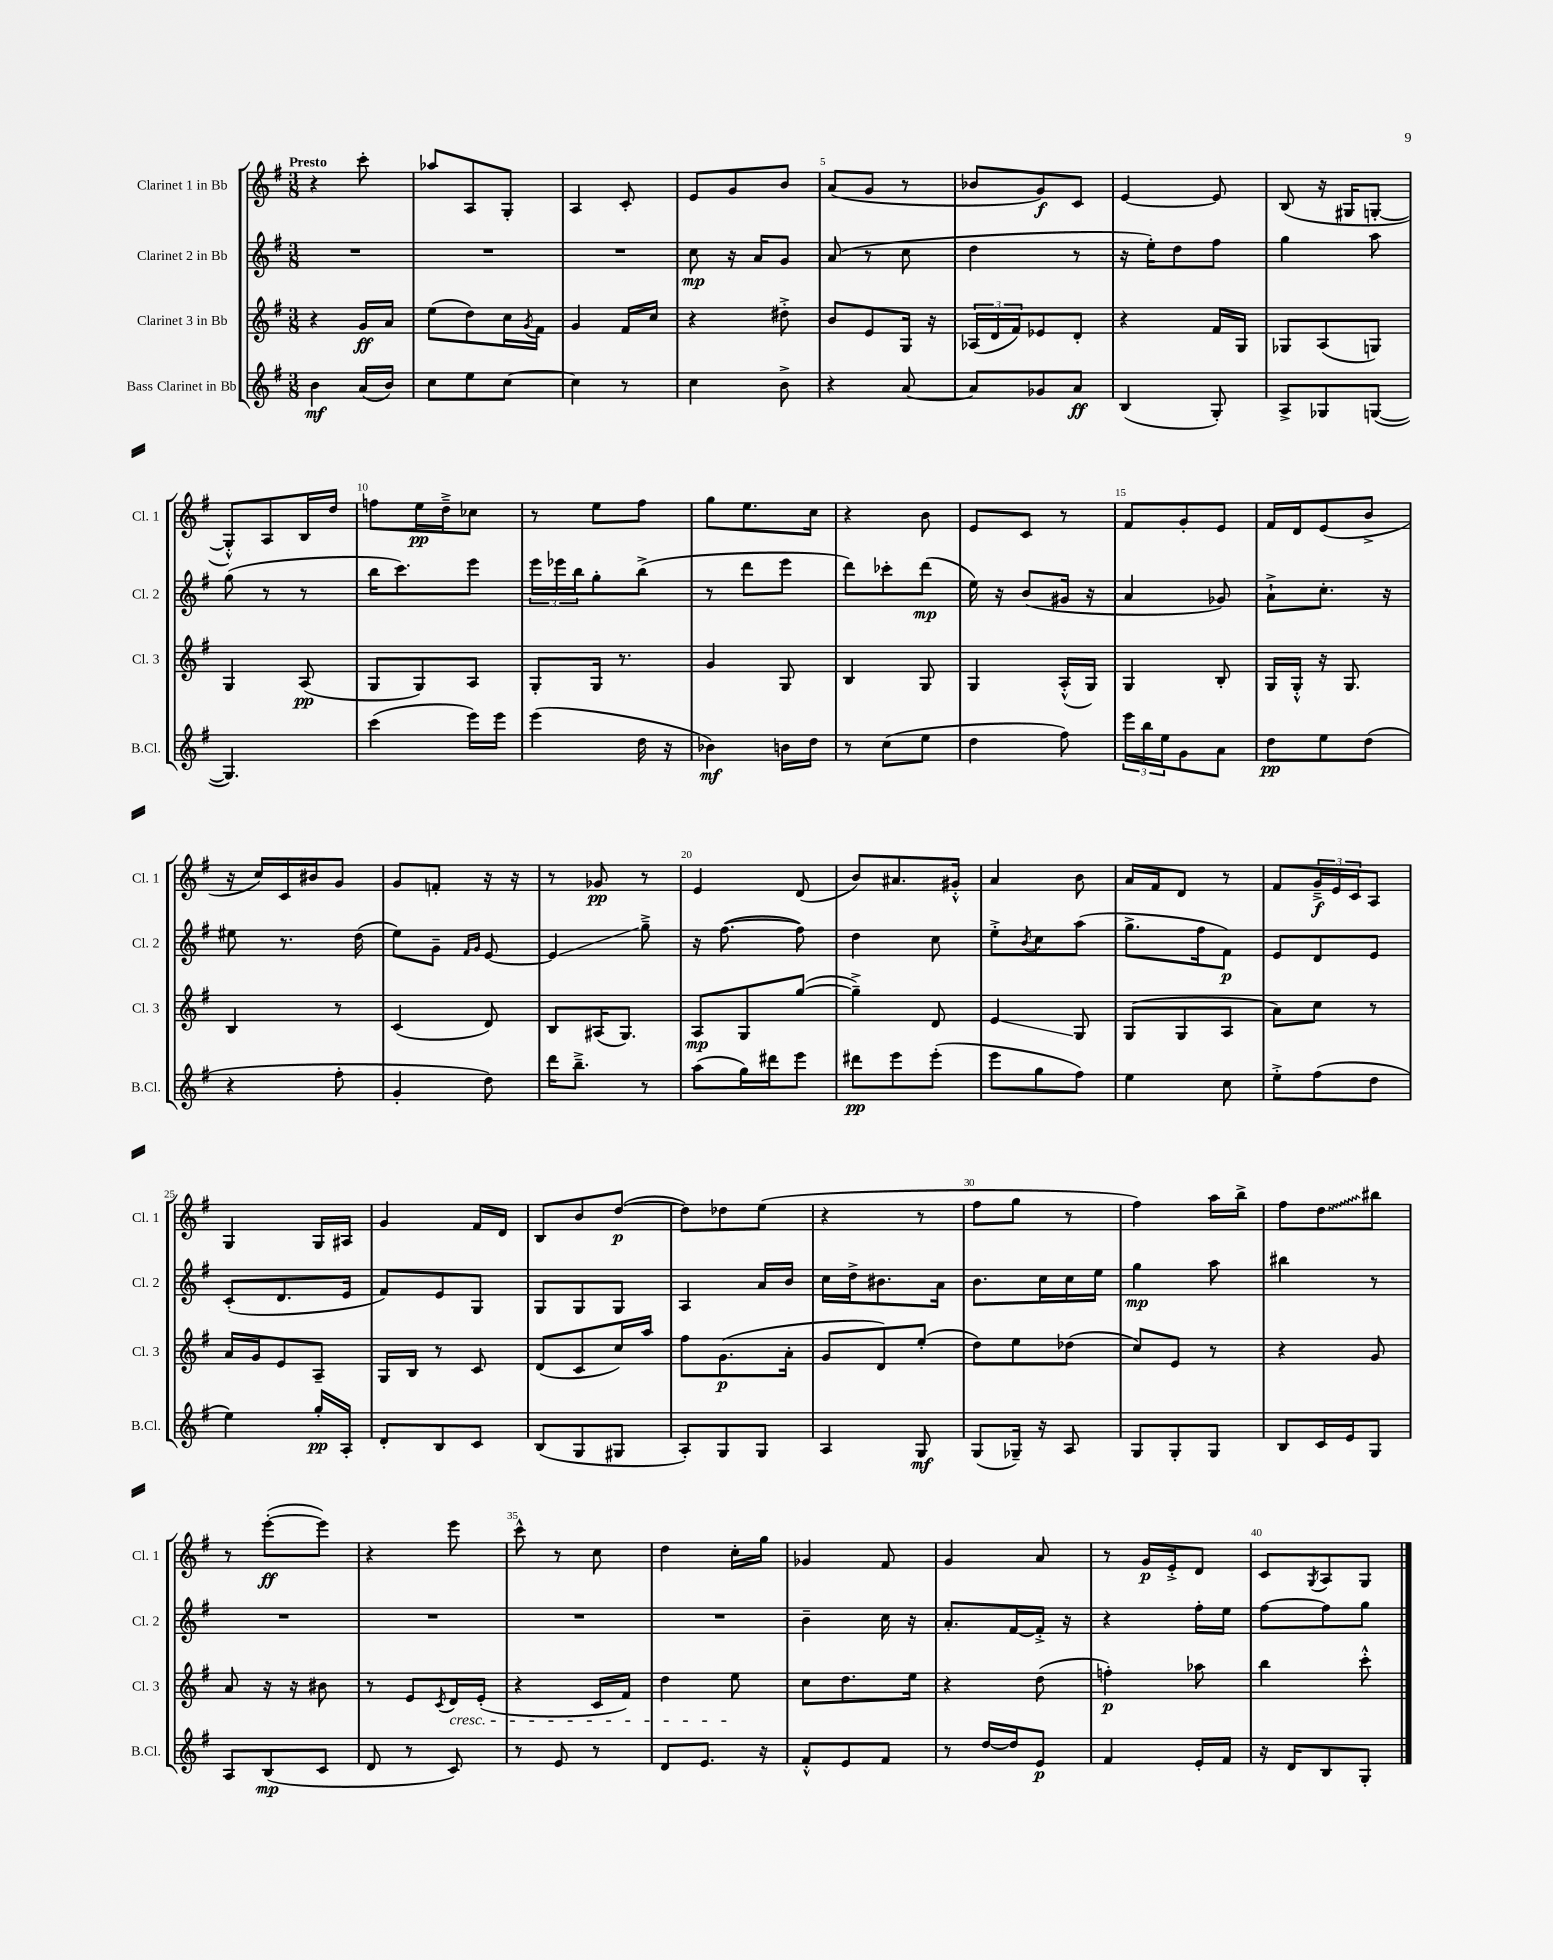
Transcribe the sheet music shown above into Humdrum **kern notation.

**kern	**kern	**kern	**kern
*staff4	*staff3	*staff2	*staff1
*clefG2	*clefG2	*clefG2	*clefG2
*k[f#]	*k[f#]	*k[f#]	*k[f#]
*M3/8	*M3/8	*M3/8	*M3/8
4b	4r	4.r	4r
(16a	16g	.	8ccc'
16b)	16a	.	.
=	=	=	=
8cc	(8ee	4.r	8aa-
8ee	8dd)	.	8A
[8cc	16cc	.	8G'
.	8qg	.	.
.	16f#	.	.
=	=	=	=
4cc]	4g	4.r	4A
8r	16f#	.	8c'
.	16cc	.	.
=	=	=	=
4cc	4r	8cc	8e
.	.	16r	8g
.	.	16a	.
8b^	8dd#'^	8g	8b
=	=	=	=
4r	8b	(8a	(8a
.	8e	8r	8g
[8a	16G	8cc	8r
.	16r	.	.
=	=	=	=
8a]	(24A-	4dd	8b-
.	24d	.	.
.	24f#)	.	.
8g-	8e-	.	8g)
8a	8d'	8r	8c
=	=	=	=
(4B	4r	16r	[4e
.	.	16ee')	.
.	.	8dd	.
8G')	16f#	8ff#	8e]
.	16G	.	.
=	=	=	=
8A^	8G-	4gg	(8B
8G-	(8A	.	16r
.	.	.	16G#
([8G	8G)	8aa	[8G'
=	=	=	=
4.G])	4G	(8gg	8G'^^])
.	.	8r	8A
.	(8A	8r	16B
.	.	.	16dd
=	=	=	=
(4ccc	8G	16bb	8ff
.	.	8.ccc)	.
.	8G)	.	16ee
.	.	.	16dd~^
16eee)	8A	8eee	8cc-
16eee	.	.	.
=	=	=	=
(4eee	8G'	24eee	8r
.	.	24eee-	.
.	.	24bb	.
.	16G	8gg'	8ee
.	8.r	.	.
16dd	.	(8bb^	8ff#
16r	.	.	.
=	=	=	=
4b-)	4g	8r	8gg
.	.	8ddd	8.ee
16b	8G	8eee	.
16dd	.	.	16cc
=	=	=	=
8r	4B	8ddd)	4r
(8cc	.	8ccc-'	.
8ee	8G	(8ddd	8b
=	=	=	=
4dd	4G	16ee)	8e
.	.	16r	.
.	.	(8b	8c
8ff#)	(16A'^^	16g#	8r
.	16G)	16r	.
=	=	=	=
24eee	4G	4a	8f#
24bb	.	.	.
24ee	.	.	.
8g	.	.	8g'
8a	8B'	8g-)	8e
=	=	=	=
8dd	16G	8a`^	16f#
.	16G'^^	.	16d
8ee	16r	8.cc'	(8e
.	8.G	.	.
(8dd	.	.	8b^
.	.	16r	.
=	=	=	=
4r	4B	8ee#	16r
.	.	.	16cc)
.	.	8.r	16c
.	.	.	16b#
8ff#'	8r	.	8g
.	.	(16dd	.
=	=	=	=
4g'	(4c	8ee)	8g
.	.	8g~	8f'
.	.	16qqf#	.
.	.	16qqg	.
8dd)	8d)	[8e	16r
.	.	.	16r
=	=	=	=
16ddd	8B	4e]	8r
8.bb~^	.	.	.
.	(16A#	.	8g-
.	8.G)	.	.
8r	.	8gg~^	8r
=	=	=	=
(8aa	8A	16r	4e
.	.	([8.ff#	.
16gg)	8G	.	.
16ddd#	.	.	.
8eee	([8gg	8ff#])	(8d
=	=	=	=
8ddd#	4gg~^])	4dd	8b)
8eee	.	.	8.a#
(8eee'	8d	8cc	.
.	.	.	16g#'^^
=	=	=	=
8eee	4e	8ee'^	4a
.	.	8qb	.
8gg	.	8cc	.
8ff#)	8G	(8aa	8b
=	=	=	=
4ee	(8G	8.gg^	16a
.	.	.	16f#
.	8G	.	8d
.	.	16ff#	.
8cc	8A	8f#)	8r
=	=	=	=
8ee'^	8a)	8e	8f#
(8ff#	8cc	8d	24g~^
.	.	.	24e
.	.	.	24c
8dd	8r	8e	8A
=	=	=	=
4ee)	16a	(8c'	4G
.	16g	.	.
.	8e	8.d	.
16gg'	8A~	.	16G
16A'	.	16e	16A#
=	=	=	=
8d'	16G	8f#)	4g
.	16B	.	.
8B	8r	8e	.
8c	8c	8G	16f#
.	.	.	16d
=	=	=	=
(8B	(8d	8G	8B
8G	8c	8G	8b
8G#	16cc)	8G	([8dd
.	16aa	.	.
=	=	=	=
8A')	8ff#	4A	8dd])
8G	(8.g	.	8dd-
8G	.	16a	(8ee
.	16a'	16b	.
=	=	=	=
4A	8g	16cc	4r
.	.	16dd^	.
.	8d)	8.b#	.
8G	(8ee'	.	8r
.	.	16a	.
=	=	=	=
(8G	8dd)	8.b	8ff#
16G-~)	8ee	.	8gg
16r	.	16cc	.
8A	(8dd-	16cc	8r
.	.	16ee	.
=	=	=	=
8G	8cc)	4gg	4ff#)
8G'	8e	.	.
8G	8r	8aa	16aa
.	.	.	16bb^
=	=	=	=
8B	4r	4bb#	8ff#
16c	.	.	8dd
16e	.	.	.
8G	8g	8r	8bb#
=	=	=	=
8A	8a	4.r	8r
(8B	16r	.	([8eee'
.	16r	.	.
8c	8b#	.	8eee])
=	=	=	=
8d	8r	4.r	4r
8r	8e	.	.
.	8qc	.	.
8c)	16d	.	8eee
.	(16e'	.	.
=	=	=	=
8r	4r	4.r	8ccc^^
8e	.	.	8r
8r	16c	.	8cc
.	16f#)	.	.
=	=	=	=
8d	4dd	4.r	4dd
8.e	.	.	.
.	8ee	.	16cc'
16r	.	.	16gg
=	=	=	=
8f#'^^	8cc	4b~	4g-
8e	8.dd	.	.
8f#	.	16cc	8f#
.	16ee	16r	.
=	=	=	=
8r	4r	8.a'	4g
[16dd	.	.	.
16dd]	.	[16f#	.
8e	(8dd	16f#'^]	8a
.	.	16r	.
=	=	=	=
4f#	4ff')	4r	8r
.	.	.	16g
.	.	.	16e'^
16e'	8aa-	16ff#'	8d
16f#	.	16ee	.
=	=	=	=
16r	4bb	[8ff#	8c
16d	.	.	.
.	.	.	8qG
8B	.	8ff#]	8A
8G'	8ccc'^^	8gg	8G
==	==	==	==
*-	*-	*-	*-
